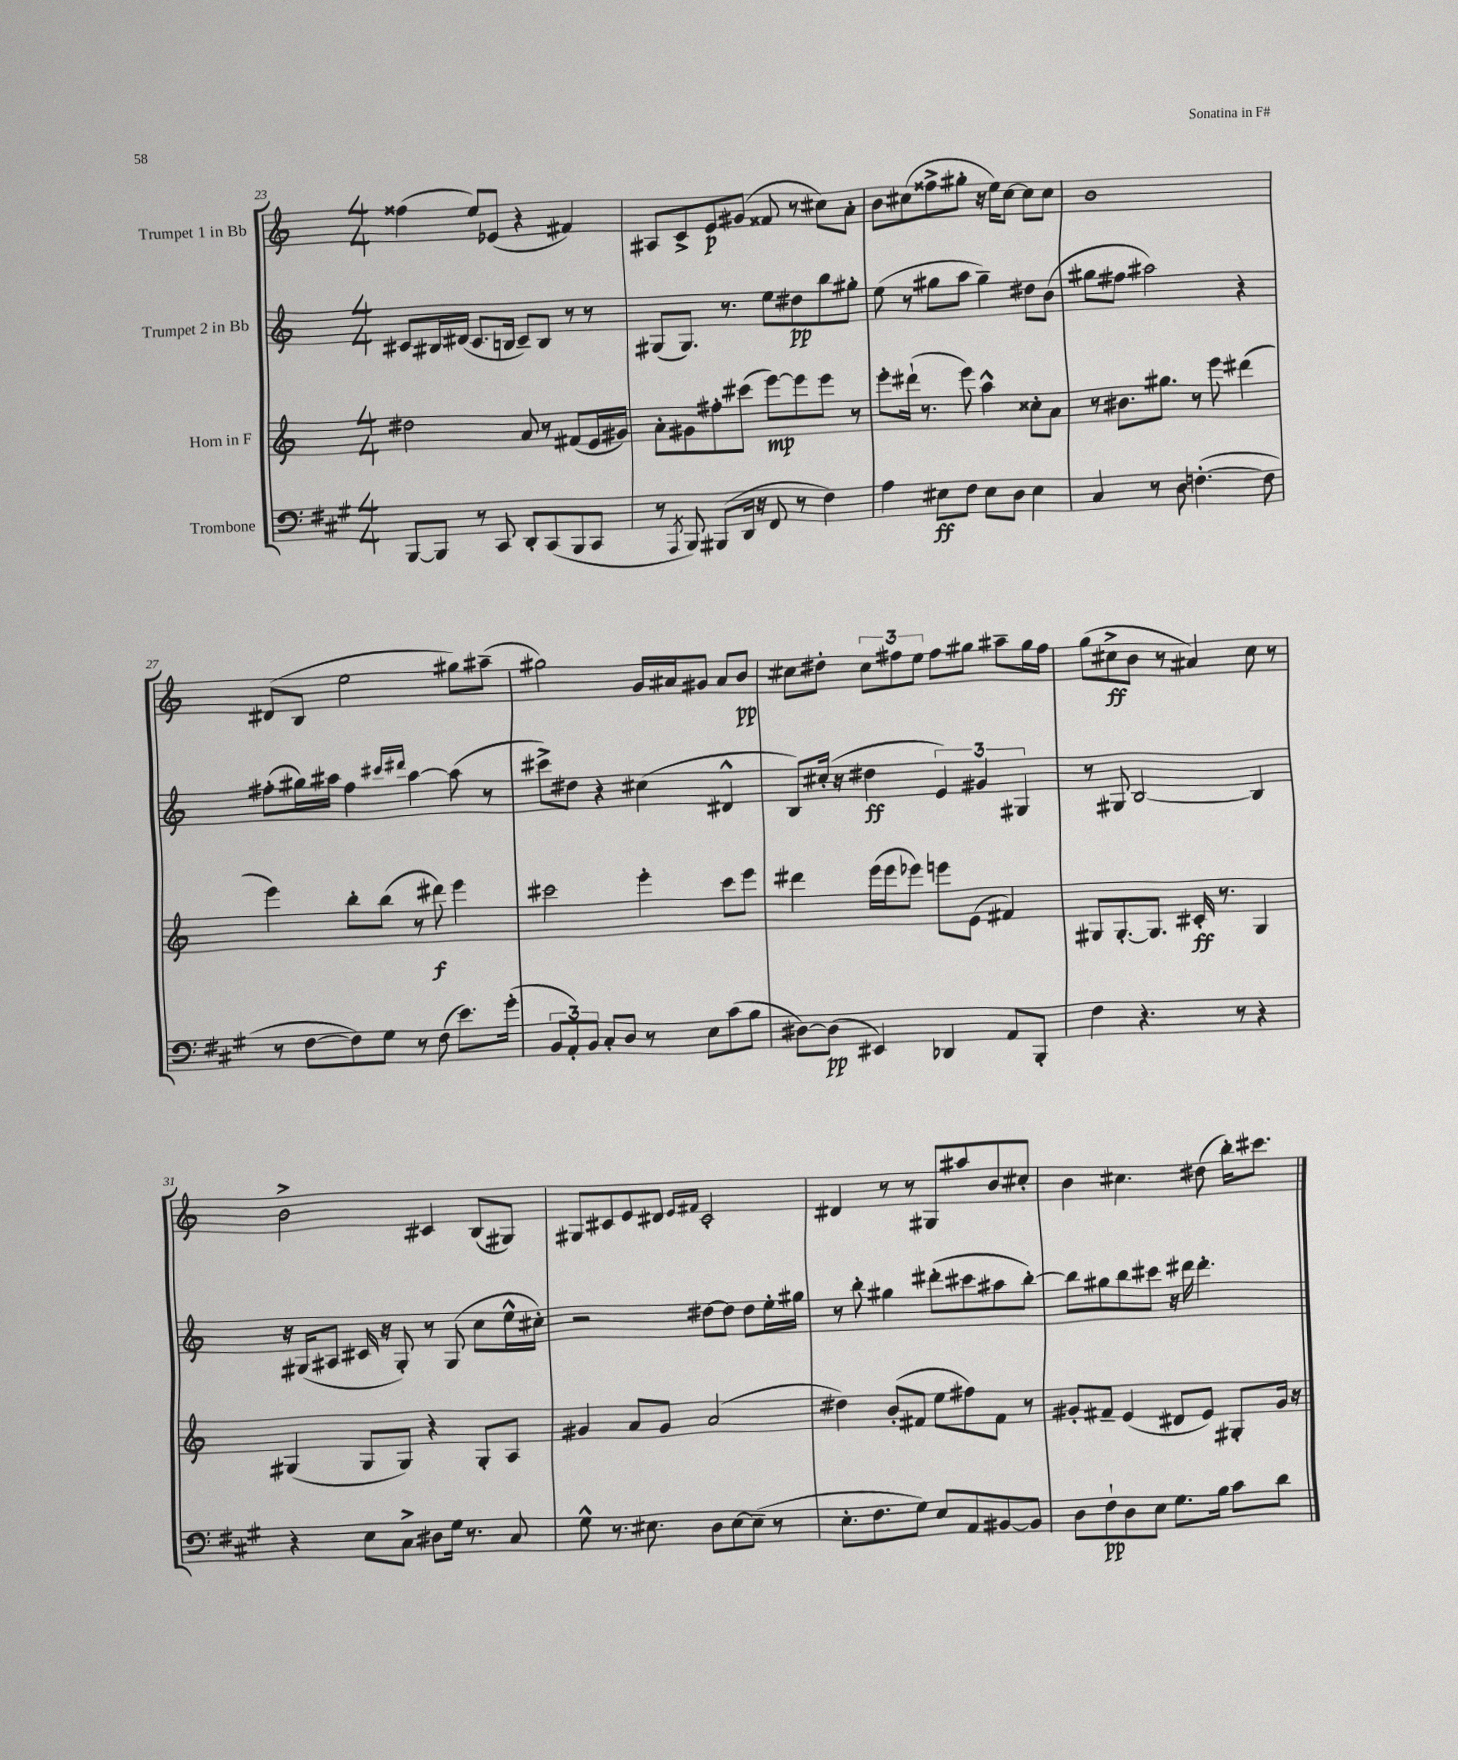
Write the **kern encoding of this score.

**kern	**kern	**kern	**kern
*staff4	*staff3	*staff2	*staff1
*clefF4	*clefG2	*clefG2	*clefG2
*k[f#c#g#]	*k[]	*k[]	*k[]
*M4/4	*M4/4	*M4/4	*M4/4
[8BBB	2dd#	8c#	(4ff##
8BBB]	.	16B#	.
.	.	(16d#	.
8r	.	8.c#	8ee)
8CC#	.	.	(8e-
.	.	16B	.
8DD'	8a	8c#~)	4r
(8CC#	8r	8B	.
8BBB	(8f#	8r	4f#)
8CC#	16e	8r	.
.	16g#)	.	.
=	=	=	=
8r	8a'	(8G#	8A#
8qAAA	.	.	.
8BBB)	8g#	8.G#)	8c^
(8BBB#	8ff#'	.	8e
.	.	8.r	.
16DD	(8ccc#	.	(8g#
16r	.	.	.
8FF#	[8eee)	8ee	8f##
8r	8eee]	8dd#	8r
4F#)	8eee	8bb	8cc#)
.	8r	8gg#'	8a'
=	=	=	=
4A	8eee'	(8ee	8b
.	(16ddd#`	8r	(8cc#
.	8.r	.	.
8E#	.	8gg#	8ff##^
8F#	8eee)	8aa	8gg#'
8E#	4aa^^	4gg#~)	16r
.	.	.	16ee)
8D	.	.	[8cc#
4E#	8cc##'	8dd#	8cc#]
.	8a	(8b	8cc#
=	=	=	=
4C#	8r	8gg#	1b
.	8.b#	8ff#	.
8r	.	2aa#)	.
.	8.gg#	.	.
8D	.	.	.
([4.F'	8r	.	.
.	8eee	.	.
.	(4ddd#	4r	.
8F]	.	.	.
=	=	=	=
8r	4eee)	(8ff#'	(8d#
[8F#	.	16gg#)	8B
.	.	16aa#	.
8F#])	8bb'	4ff#	2ee
8G#	(8bb	.	.
.	.	16qqccc#	.
.	.	16qqddd#	.
8r	8r	[4aa#	.
(8F#	8ddd#)	.	.
8.e)	4eee	(8aa#]	8gg#)
.	.	8r	(8aa#~
(16g#'	.	.	.
=	=	=	=
12BB	2ccc#	8ccc#^)	2gg#)
12AA')	.	.	.
.	.	8dd#	.
12BB	.	.	.
8C#'	.	4r	.
8D	.	.	.
8r	4eee'	(4cc#	16g
.	.	.	16a#
8E	.	.	8g#
(8c#	8ccc#	4d#^^	8a#
8B	8eee	.	8b
=	=	=	=
[8D#)	4ddd#	8B)	8cc#
(8D#]	.	(16cc#'	8dd#'
.	.	16r	.
4EE#)	(16eee	4dd#	12cc#
.	16eee	.	.
.	.	.	12ff#
.	8eee-)	.	.
.	.	.	12ee
4DD-	8eee	6e)	8ff#
.	(8e	.	8gg#
.	.	6g#	.
8AA	4f#)	.	8aa#~
.	.	6G#	.
8BBB'	.	.	16gg#
.	.	.	16ff#
=	=	=	=
4F#	8G#	8r	(8gg
.	[8.G#'	8G#	8cc#^
4.r	.	[2B	8b
.	8.G#]	.	.
.	.	.	8r
.	16c#'	.	4a#)
.	8.r	.	.
8r	.	.	.
4r	4G#	4B]	8cc#
.	.	.	8r
=	=	=	=
4r	(4G#	16r	2b^
.	.	(16G#	.
.	.	8A#	.
8E	8G#	16c#	.
.	.	16r	.
8C#^	8G#)	8G#')	.
8D#	4r	8r	4c#
16G#	.	(8G#	.
8.r	.	.	.
.	8G#'	8cc	(8B
8C#	8A	16ee^^	8G#)
.	.	16cc#')	.
=	=	=	=
8G#^^	4g#	2r	8G#
8.r	.	.	8c#
.	8a	.	8e
8.E#	.	.	.
.	8g#	.	8d#
.	.	.	16qqe
.	.	.	16qqf#
8D	(2a	[8dd#	2c#'
[8E#	.	8dd#]	.
(8E#~]	.	8dd#	.
8r	.	16ee'	.
.	.	16gg#	.
=	=	=	=
8.E'	4dd#)	8r	4d#
.	.	8bb'	.
8.F#	.	.	.
.	(8b'	4gg#	8r
8G#)	8f#	.	8r
8E	8ee	(8ddd#'	8G#
8AA	8ff#)	8ccc#	8aa#
[8BB#	8f#	8aa#	8b
8BB#]	8r	[8bb')	8cc#'
=	=	=	=
8D	8g#'	8bb]	4b
8F#`	8f#~	8gg#	.
8D	(4e	8bb	4.cc#
8E	.	8ccc#	.
8.G#	8d#	16r	.
.	.	16ddd#	.
.	8e)	4.ddd#'	(8dd#
16B	.	.	.
8c#	8G#'	.	16bb')
.	.	.	8.ccc#
8d	16g#	.	.
.	16r	.	.
==	==	==	==
*-	*-	*-	*-
